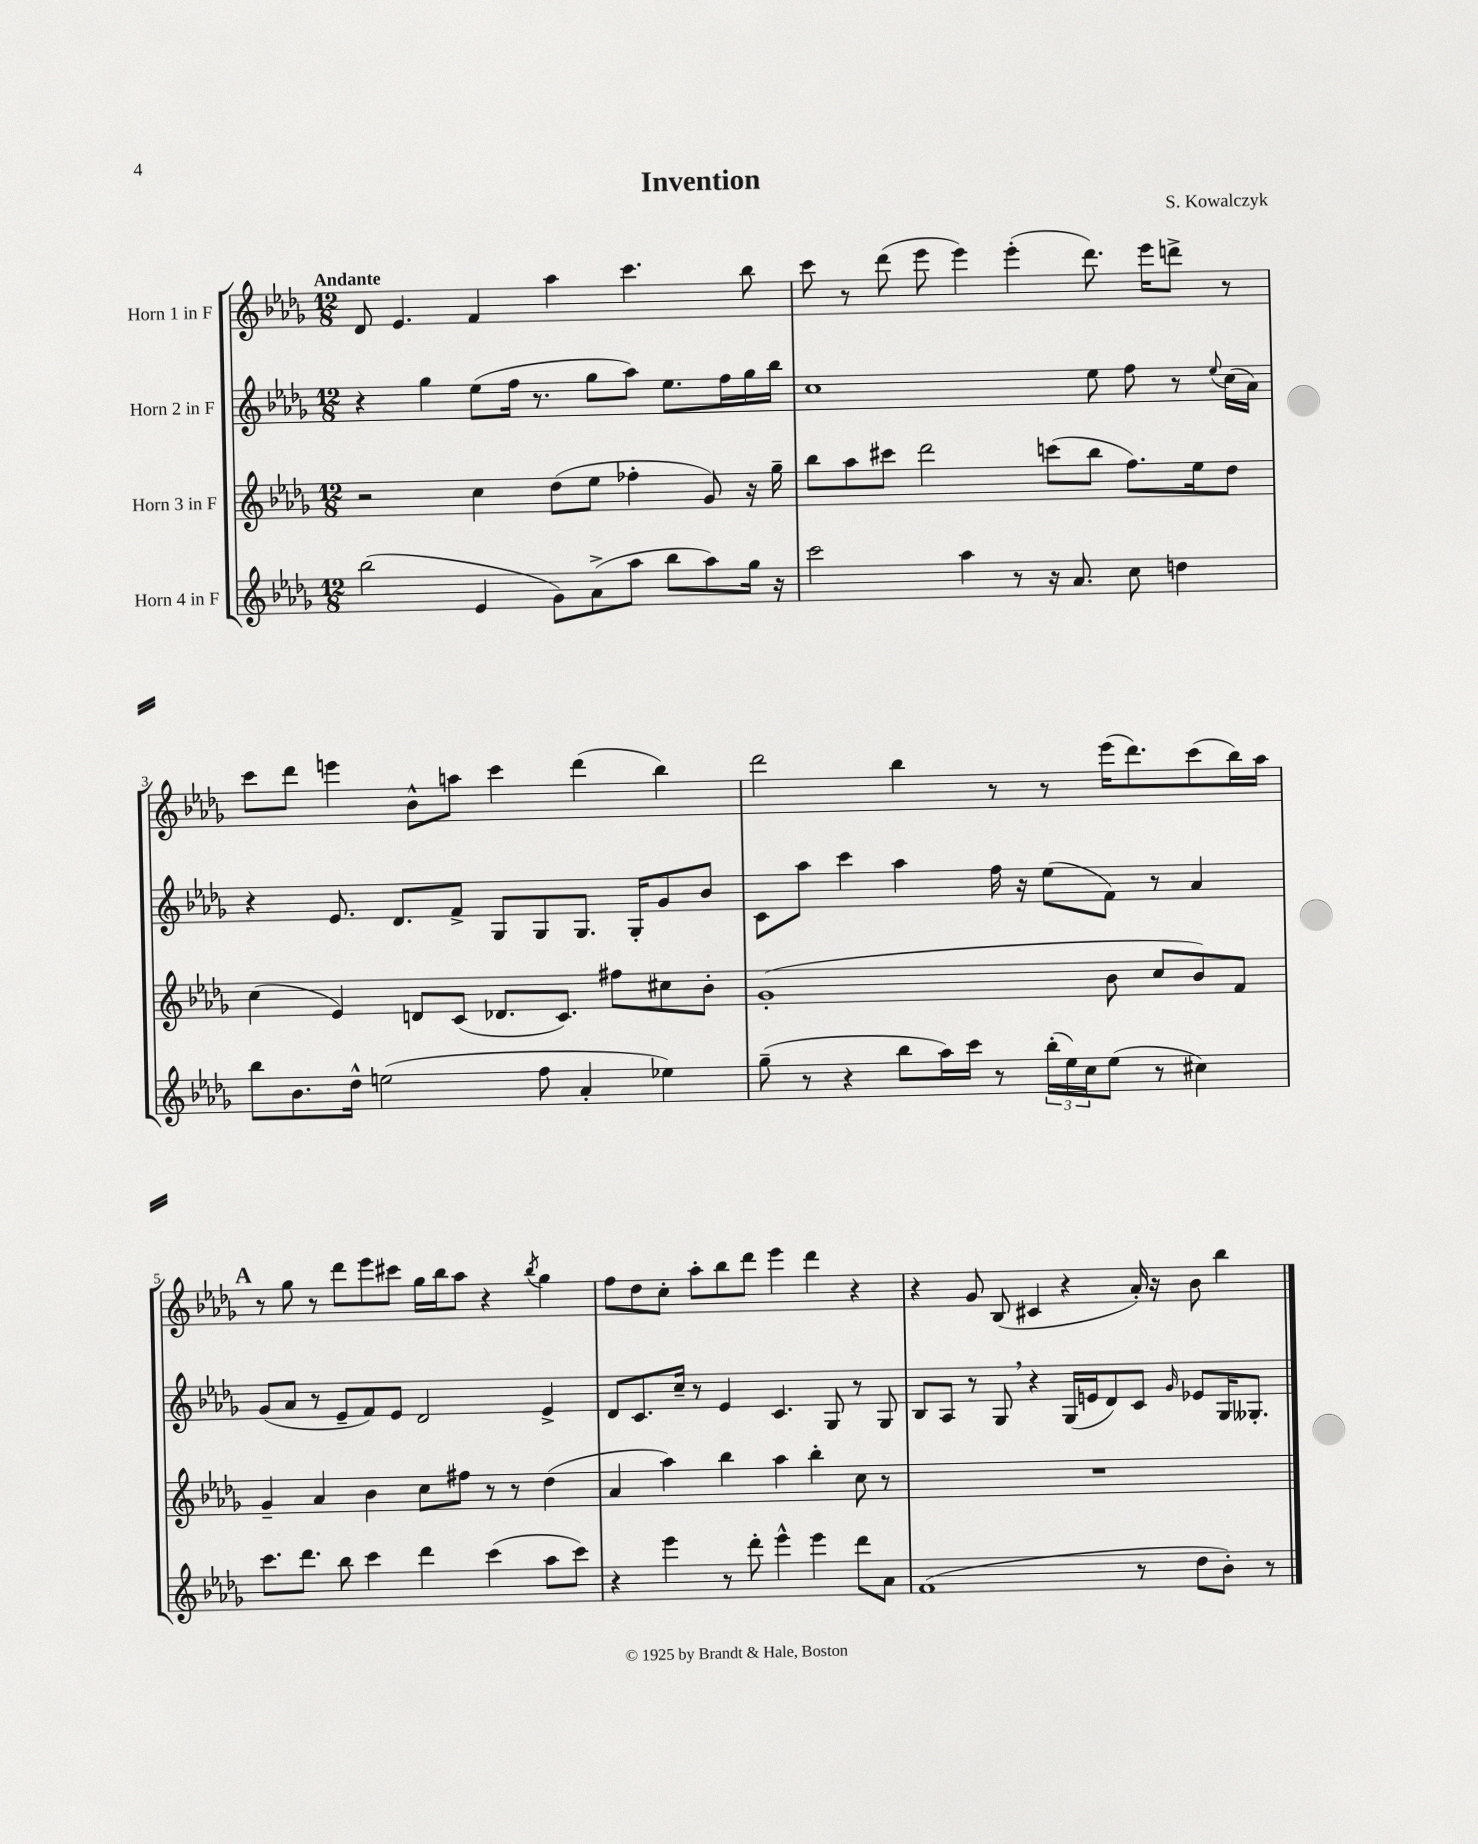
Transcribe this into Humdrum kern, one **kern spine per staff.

**kern	**kern	**kern	**kern
*part4	*part3	*part2	*part1
*staff4	*staff3	*staff2	*staff1
*I"Horn 4 in F	*I"Horn 3 in F	*I"Horn 2 in F	*I"Horn 1 in F
*clefG2	*clefG2	*clefG2	*clefG2
*k[b-e-a-d-g-]	*k[b-e-a-d-g-]	*k[b-e-a-d-g-]	*k[b-e-a-d-g-]
*M12/8	*M12/8	*M12/8	*M12/8
=1	=1	=1	=1
!	!	!	!LO:TX:a:B:t=Andante
(2bb-\	2r	4r	8d-/
.	.	.	4.e-/
.	.	4gg-\	.
4e-/	4cc\	(8ee-\L	4f/
.	.	16ff\Jk	.
.	.	8.r	.
8g-\L)	(8dd-\L	.	4aa-\
(8a-^\	8ee-\J	8gg-\L	.
8aa-\J	4ff-X'\	8aa-\J)	4.ccc\
8bb-\L	.	8.ee-\L	.
8aa-\)	8g-/)	.	.
.	.	16ff\L	.
16gg-\Jk	16r	16gg-\	8bb-\
16r	16gg-~\	16bb-\JJ	.
=2	=2	=2	=2
2ccc\	8bb-\L	1cc	8ccc\
.	8aa-\	.	8r
.	8ccc#X\J	.	(8ddd-\
.	2ddd-\	.	8eee-\
4aa-\	.	.	4eee-\)
8r	.	.	(4eee-'\
16r	(8cccn\L	.	.
8.a-/	.	.	.
.	8bb-\J	8ee-\	8.ddd-\)
8cc\	8.ff\L)	8ff\	.
.	.	.	16eee-\KL
4ddn\	.	8r	8dddn^\J
.	16ee-\k	.	.
.	.	8qqee-/	.
.	8dd-\J	(16cc\LL	8r
.	.	16a-\JJ)	.
!!LO:LB:g=z
=3	=3	=3	=3
8bb-\L	(4cc\	4r	8ccc\L
8.b-\	.	.	8ddd-\J
.	4e-/)	8.e-/	4eeen\
16dd-^^\Jk	.	.	.
(2een\	.	.	.
.	.	8.d-/L	.
.	8dn/L	.	8b-^^\L
.	(8c/J	8f^/J	8aan\J
.	8.d-X/L	8G-/L	4ccc\
8ff\	.	8G-/	.
.	8.c/J)	.	.
4a-'/	.	8.G-/J	(4ddd-\
.	8ff#X\L	.	.
.	.	16G-'/KL	.
4ee-X\)	8cc#X\	8g-/	4bb-\)
.	8b-'\J	8b-/J	.
=4	=4	=4	=4
(8gg-~\	(1g-'	8c\L	2ddd-\
8r	.	8aa-\J	.
4r	.	4ccc\	.
8bb-\L	.	4aa-\	4bb-\
16aa-\L)	.	.	.
16ccc\JJ	.	.	.
8r	.	16ff\	8r
.	.	16r	.
(24bb-'\LL	.	(8ee-\L	8r
24ee-\)	.	.	.
24cc\J	.	.	.
(8ee-\J	8b-\	8f\J)	(16eee-\KL
.	.	.	8.ddd-\)
8r	8cc/L	8r	.
4cc#X\)	8b-/)	4a-/	(8ccc\
.	8f/J	.	16bb-\L)
.	.	.	16aa-\JJ
!!LO:LB:g=z
!!LO:REH:place=s1:t=A
=5	=5	=5	=5
8.ccc\L	4g-~/	(8g-/L	8r
.	.	8a-/J	8gg-\
8.ddd-\J	.	.	.
.	4a-/	8r	8r
8bb-\	.	8e-~/L	8ddd-\L
4ccc\	4b-\	8f/)	8eee-\
.	.	8e-/J	8ccc#X\J
4ddd-\	8cc\L	2d-/	16gg-\LL
.	.	.	16bb-\J
.	8ff#X\J	.	8aa-\J
(4ccc\	8r	.	4r
.	8r	.	.
.	.	.	8qbb-/
8aa-\L	(4dd-\	4e-^/	4gg-\
8ccc\J)	.	.	.
=6	=6	=6	=6
4r	4a-/	8d-/L	8ff\L
.	.	8.c/	8dd-\
4eee-\	4aa-\)	.	8cc'\J
.	.	16cc~/Jk	.
.	.	8r	8aa-'\L
8r	4bb-\	4e-/	8bb-\
8ddd-'\	.	.	8ddd-\J
4eee-^^\	4aa-\	4.c/	4eee-\
4eee-\	4bb-'\	.	4ddd-\
.	.	8G-/	.
8ddd-\L	8cc\	8r	4r
8a-\J	8r	8G-/	.
=7	=7	=7	=7
(1f	1.r	8B-/L	4r
.	.	8A-/J	.
.	.	8r	8g-/
.	.	8G-,/	(8B-/
.	.	4r	4c#X/
.	.	(16G-/LL	4r
.	.	16en/J	.
.	.	8d-/)	.
8r	.	8c/J	16a-'/)
.	.	.	16r
.	.	16qqg-/	.
8dd-\L	.	8e-X/L	8b-\
8b-'\J)	.	16G-/K	4bb-\
.	.	8.G--X'/J	.
8r	.	.	.
==	==	==	==
*-	*-	*-	*-
